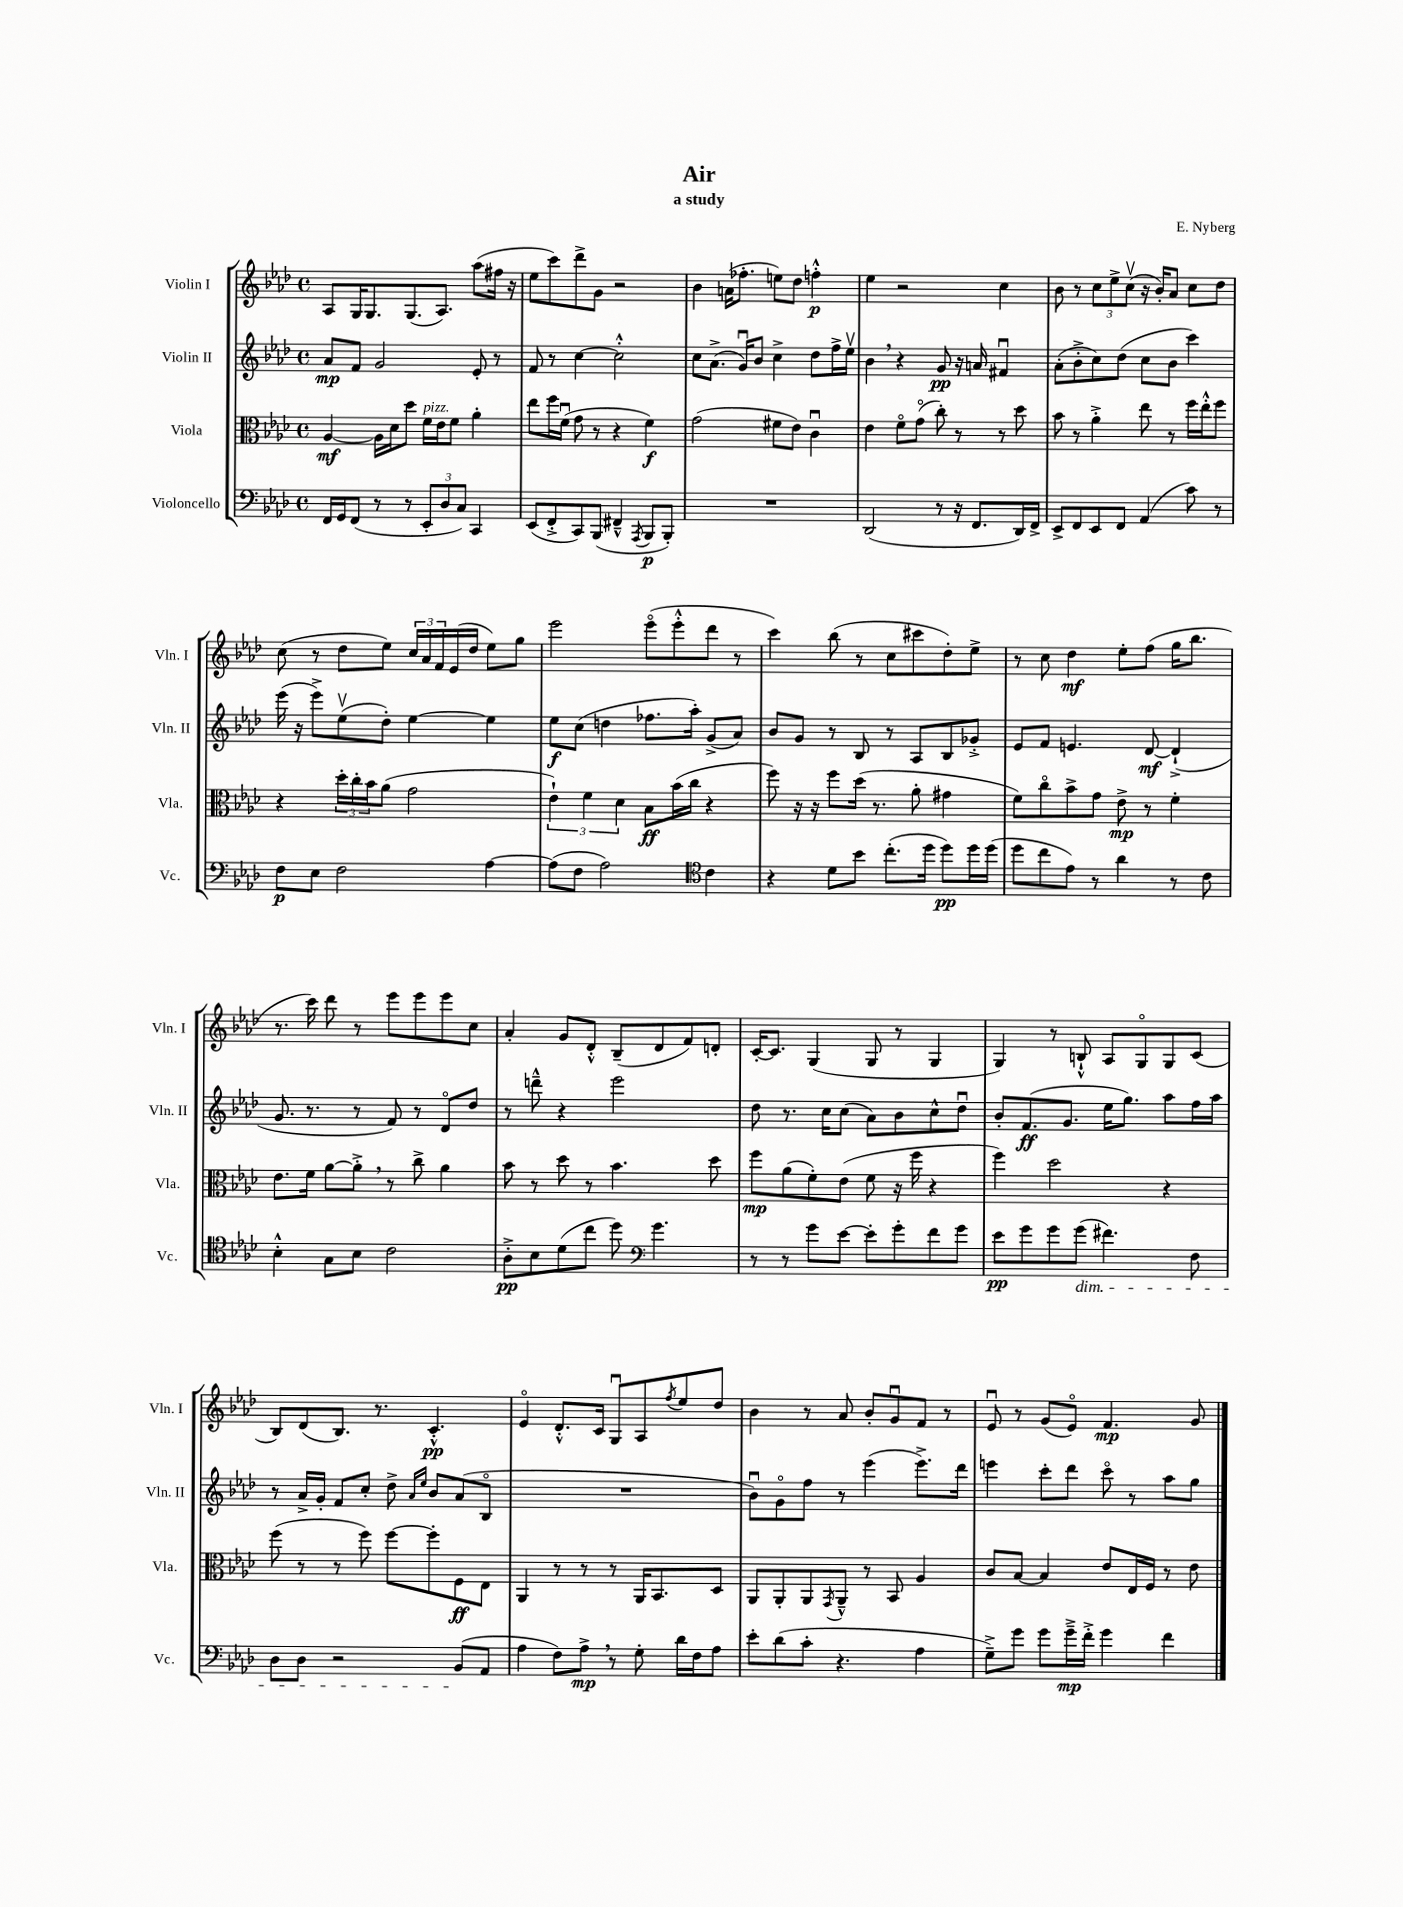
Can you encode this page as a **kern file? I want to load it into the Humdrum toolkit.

**kern	**dynam	**kern	**dynam	**kern	**dynam	**kern	**dynam
*part4	*part4	*part3	*part3	*part2	*part2	*part1	*part1
*staff4	*staff4	*staff3	*staff3	*staff2	*staff2	*staff1	*staff1
*I"Violoncello	*	*I"Viola	*	*I"Violin II	*	*I"Violin I	*
*I'Vc.	*	*I'Vla.	*	*I'Vln. II	*	*I'Vln. I	*
*clefF4	*	*clefC3	*	*clefG2	*	*clefG2	*
*k[b-e-a-d-]	*	*k[b-e-a-d-]	*	*k[b-e-a-d-]	*	*k[b-e-a-d-]	*
*M4/4	*	*M4/4	*	*M4/4	*	*M4/4	*
*met(c)	*	*met(c)	*	*met(c)	*	*met(c)	*
=1	=1	=1	=1	=1	=1	=1	=1
16FF/LL	.	[4A-/	mf	8a-/L	mp	8A-/L	.
16GG/J	.	.	.	.	.	.	.
(8FF/J	.	.	.	8f/J	.	16G/K	.
.	.	.	.	.	.	8.G/	.
8r	.	16A-\LL]	.	2g/	.	.	.
.	.	16d-\J	.	.	.	.	.
8r	.	8dd-\J	.	.	.	(8.G/	.
!	!	!LO:TX:a:i:t=pizz.	!	!	!	!	!
12EE-'/L	.	16f\LL	.	.	.	.	.
.	.	16e-\J	.	.	.	8.A-/J)	.
12D-/	.	.	.	.	.	.	.
.	.	8f\J	.	.	.	.	.
12C/J)	.	.	.	.	.	.	.
4CC/	.	4a-'\	.	8e-'/	.	(8aa-\L	.
.	.	.	.	8r	.	16ff#X\Jk	.
.	.	.	.	.	.	16r	.
=2	=2	=2	=2	=2	=2	=2	=2
(8EE-/L	.	8ee-\L	.	8f/	.	8ee-\L	.
8FF'^/	.	16ff\L	.	8r	.	8ccc\)	.
.	.	(16fu\JJ	.	.	.	.	.
8CC/)	.	8g\	.	[4cc\	.	8ddd-^\	.
(8BBB-/J	.	8r	.	.	.	8g\J	.
4FF#X~^^/	.	4r	.	2cc'^^\]	.	2r	.
8qAAA-/	.	.	.	.	.	.	.
8BBB-/L	p	4f\)	f	.	.	.	.
8BBB-'/J)	.	.	.	.	.	.	.
=3	=3	=3	=3	=3	=3	=3	=3
1r	.	(2g\	.	8cc\L	.	4b-\	.
.	.	.	.	(8.a-^\J	.	.	.
.	.	.	.	.	.	(16an\KL	.
.	.	.	.	16gu/KL)	.	8.ff-X'\J	.
.	.	.	.	8b-/J	.	.	.
.	.	8f#X\L	.	4cc^\	.	8een\L)	.
.	.	8e-\J)	.	.	.	8dd-\J	.
.	.	4cu\	.	8dd-\L	.	4ffn'^^\	p
.	.	.	.	16ff^\L	.	.	.
.	.	.	.	16ee-v\JJ	.	.	.
=4	=4	=4	=4	=4	=4	=4	=4
(2DD-/	.	4e-\	.	4b-,\	.	4ee-\	.
.	.	8f\L	.	4r	.	2r	.
.	.	(8g\J	.	.	.	.	.
8r	.	8cc'\)	.	8g/	pp	.	.
16r	.	8r	.	16r	.	.	.
8.FF/L	.	.	.	16an/	.	.	.
.	.	8r	.	4f#Xu/	.	4cc\	.
16DD-/L)	.	8dd-\	.	.	.	.	.
16FF^/JJ	.	.	.	.	.	.	.
=5	=5	=5	=5	=5	=5	=5	=5
8EE-^/L	.	8b-\	.	(8a-'\L	.	8b-\	.
8FF/	.	8r	.	8b-'^\	.	8r	.
8EE-/	.	4a-'^\	.	8cc\)	.	12cc\L	.
.	.	.	.	.	.	12ee-^\	.
8FF/J	.	.	.	(8dd-\J	.	.	.
.	.	.	.	.	.	(12ccv\J	.
(4AA-/	.	8ee-\	.	8cc\L	.	16r	.
.	.	.	.	.	.	16b-'/KL)	.
.	.	8r	.	8b-\J	.	8a-/J	.
8c\)	.	16ff\LL	.	4ccc\)	.	8cc\L	.
.	.	16ee-'^^\J	.	.	.	.	.
8r	.	8ff\J	.	.	.	8dd-\J	.
!!LO:LB:g=z
=6	=6	=6	=6	=6	=6	=6	=6
8F\L	p	4r	.	(16eee-\	.	(8cc\	.
.	.	.	.	16r	.	.	.
8E-\J	.	.	.	8eee-^\L)	.	8r	.
2F\	.	24dd-'\LL	.	(8ee-v\	.	8dd-\L	.
.	.	24cc'\	.	.	.	.	.
.	.	24b-\J	.	.	.	.	.
.	.	(8a-\J	.	8dd-'\J)	.	8ee-\J)	.
.	.	2g\	.	[4ee-\	.	24cc/LL	.
.	.	.	.	.	.	24a-/	.
.	.	.	.	.	.	24f/	.
.	.	.	.	.	.	(16e-/	.
.	.	.	.	.	.	16dd-/JJ	.
[4A-\	.	.	.	4ee-\]	.	8ee-\L)	.
.	.	.	.	.	.	8gg\J	.
=7	=7	=7	=7	=7	=7	=7	=7
(8A-\L]	.	6e-`\)	.	8ee-\L	f	2eee-\	.
8F\J	.	.	.	(8cc\J	.	.	.
.	.	6f\	.	.	.	.	.
2A-\)	.	.	.	4ddn\	.	.	.
.	.	6d-\	.	.	.	.	.
.	.	8B-\L	ff	8.ff-X\L	.	(8eee-\L	.
.	.	(16b-\L	.	.	.	8eee-'^^\	.
.	.	16cc\JJ	.	16aa-'\Jk)	.	.	.
*clefC4	*	*	*	*	*	*	*
4c\	.	4r	.	(8g^/L	.	8ddd-\J	.
.	.	.	.	8a-/J)	.	8r	.
=8	=8	=8	=8	=8	=8	=8	=8
4r	.	8ff\)	.	8b-/L	.	4ccc\)	.
.	.	16r	.	8g/J	.	.	.
.	.	16r	.	.	.	.	.
8d-\L	.	8ff\L	.	8r	.	(8bb-\	.
8b-\J	.	(16dd-\Jk	.	8B-/	.	8r	.
.	.	8.r	.	.	.	.	.
(8.cc'\L	.	.	.	8r	.	8cc\L	.
.	.	8a-'\	.	8A-/L	.	8ccc#X\	.
16dd-\Jk	.	.	.	.	.	.	.
8dd-\L)	pp	4g#X\	.	8B-/	.	8dd-'\)	.
16dd-\L	.	.	.	8g-X'^/J	.	8ee-^\J	.
(16dd-\JJ	.	.	.	.	.	.	.
=9	=9	=9	=9	=9	=9	=9	=9
8dd-\L	.	8f\L)	.	8e-/L	.	8r	.
8cc\	.	8cc\	.	8f/J	.	8cc\	.
8e-\J)	.	8b-^\	.	4.en/	.	4dd-\	mf
8r	.	8g\J	.	.	.	.	.
4a-\	.	8e-^\	mp	.	.	8ee-'\L	.
.	.	8r	.	[8d-/	mf	(8ff\J	.
8r	.	4f'\	.	(4d-`^/]	.	16gg\KL	.
.	.	.	.	.	.	8.bb-\J	.
8c\	.	.	.	.	.	.	.
!!LO:LB:g=z
=10	=10	=10	=10	=10	=10	=10	=10
4B-'^^\	.	8.e-\L	.	8.g/	.	8.r	.
.	.	16f\Jk	.	8.r	.	16ccc\)	.
8G\L	.	[8a-\L	.	.	.	8ddd-\	.
8B-\J	.	8a-'^,\J]	.	8r	.	8r	.
2c\	.	8r	.	8f/)	.	8eee-\L	.
.	.	8cc^\	.	8r	.	8eee-\	.
.	.	4a-\	.	8d-/L	.	8eee-\	.
.	.	.	.	8dd-/J	.	8cc\J	.
=11	=11	=11	=11	=11	=11	=11	=11
8A-'^\L	pp	8b-\	.	8r	.	4a-'/	.
8B-\	.	8r	.	8dddn~^^\	.	.	.
(8d-\	.	8dd-\	.	4r	.	8g/L	.
8cc\J	.	8r	.	.	.	8d-'^^/J	.
8dd-\)	.	4.b-\	.	2eee-\	.	(8B-~/L	.
*clefF4	*	*	*	*	*	*	*
4.g\	.	.	.	.	.	8d-/	.
.	.	.	.	.	.	8f/)	.
.	.	8dd-\	.	.	.	8dn'/J	.
=12	=12	=12	=12	=12	=12	=12	=12
8r	.	8ff\L	mp	8dd-\	.	[16c'/KL	.
.	.	.	.	.	.	8.c/J]	.
8r	.	(8a-\	.	8.r	.	.	.
8g\L	.	8f'\)	.	.	.	(4G/	.
.	.	.	.	16cc\KL	.	.	.
[8e-\J	.	(8e-\J	.	(8cc\J	.	.	.
8e-'\L]	.	8f\	.	8a-\L)	.	8G/	.
8g'\	.	16r	.	8b-\	.	8r	.
.	.	16ff\	.	.	.	.	.
8f\	.	4r	.	8cc^^\	.	4G/	.
8g\J	.	.	.	8dd-u\J	.	.	.
=13	=13	=13	=13	=13	=13	=13	=13
8e-\L	pp	4ff\)	.	8b-'/L	.	4G/)	.
8g\	.	.	.	(8.f/	ff	.	.
8g\	.	2dd-\	.	.	.	8r	.
.	.	.	.	8.g/J	.	.	.
!LO:TX:b:i:t=dim.	!	!	!	!	!	!	!
(8g\J	.	.	.	.	.	8Bn`^^/	.
4.f#X\)	.	.	.	16ee-\KL	.	8A-/L	.
.	.	.	.	8.gg\J)	.	.	.
.	.	.	.	.	.	8G/	.
.	.	4r	.	8aa-\L	.	8G/	.
8F\	.	.	.	16ff\L	.	(8c/J	.
.	.	.	.	16aa-\JJ	.	.	.
!!LO:LB:g=z
=14	=14	=14	=14	=14	=14	=14	=14
8D-\L	.	(8ff\	.	8r	.	8B-/L)	.
8D-\J	.	8r	.	16a-^/LL	.	(8d-/	.
.	.	.	.	16g'/JJ	.	.	.
2r	.	8r	.	8f/L	.	8.B-/J)	.
.	.	8ff\)	.	8cc'/J	.	.	.
.	.	.	.	.	.	8.r	.
.	.	[8ff\L	.	8dd-^\	.	.	.
.	.	.	.	16qqa-/LL	.	.	.
.	.	.	.	16qqee-/JJ	.	.	.
.	.	8ff'\]	.	8b-/L	.	4.c'^^/	pp
(8BB-/L	.	8F\	ff	(8a-/	.	.	.
8AA-/J	.	8E-\J	.	8B-/J	.	.	.
=15	=15	=15	=15	=15	=15	=15	=15
4A-\	.	4AA-/	.	1r	.	4e-/	.
8F\L)	.	8r	.	.	.	8.d-'^^/L	.
8A-^,\J	mp	8r	.	.	.	.	.
.	.	.	.	.	.	16c/Jk	.
8r	.	8r	.	.	.	8Gu/L	.
8G'\	.	16AA-/KL	.	.	.	8A-/	.
.	.	8.BB-/	.	.	.	.	.
.	.	.	.	.	.	8qff/	.
16d-\LL	.	.	.	.	.	8ee-/	.
16F\J	.	.	.	.	.	.	.
8A-\J	.	8D-/J	.	.	.	8dd-/J	.
=16	=16	=16	=16	=16	=16	=16	=16
8e-'\L	.	8AA-/L	.	8b-u\L)	.	4b-\	.
(8d-\	.	8AA-'/	.	8g\	.	.	.
8c'\J	.	8AA-/	.	8ff\J	.	8r	.
.	.	8qGG/	.	.	.	.	.
4.r	.	8AA-~^^/J	.	8r	.	8a-/	.
.	.	8r	.	(4eee-\	.	8b-'/L	.
.	.	8BB-/	.	.	.	8gu/	.
4A-\	.	4A-/	.	8.eee-^\L)	.	8f/J	.
.	.	.	.	.	.	8r	.
.	.	.	.	16ddd-\Jk	.	.	.
=17	=17	=17	=17	=17	=17	=17	=17
8G~^\L)	.	8c/L	.	4eeen\	.	8e-u/	.
8g\J	.	[8B-/J	.	.	.	8r	.
8g\L	.	4B-/]	.	8ccc'\L	.	(8g/L	.
16g~^\L	mp	.	.	8ddd-\J	.	8e-/J)	.
16f'^\JJ	.	.	.	.	.	.	.
4g\	.	8e-/L	.	8ccc\	.	4.f/	mp
.	.	16E-/L	.	8r	.	.	.
.	.	16F/JJ	.	.	.	.	.
4f\	.	8r	.	8aa-\L	.	.	.
.	.	8e-\	.	8gg\J	.	8g/	.
==	==	==	==	==	==	==	==
*-	*-	*-	*-	*-	*-	*-	*-
